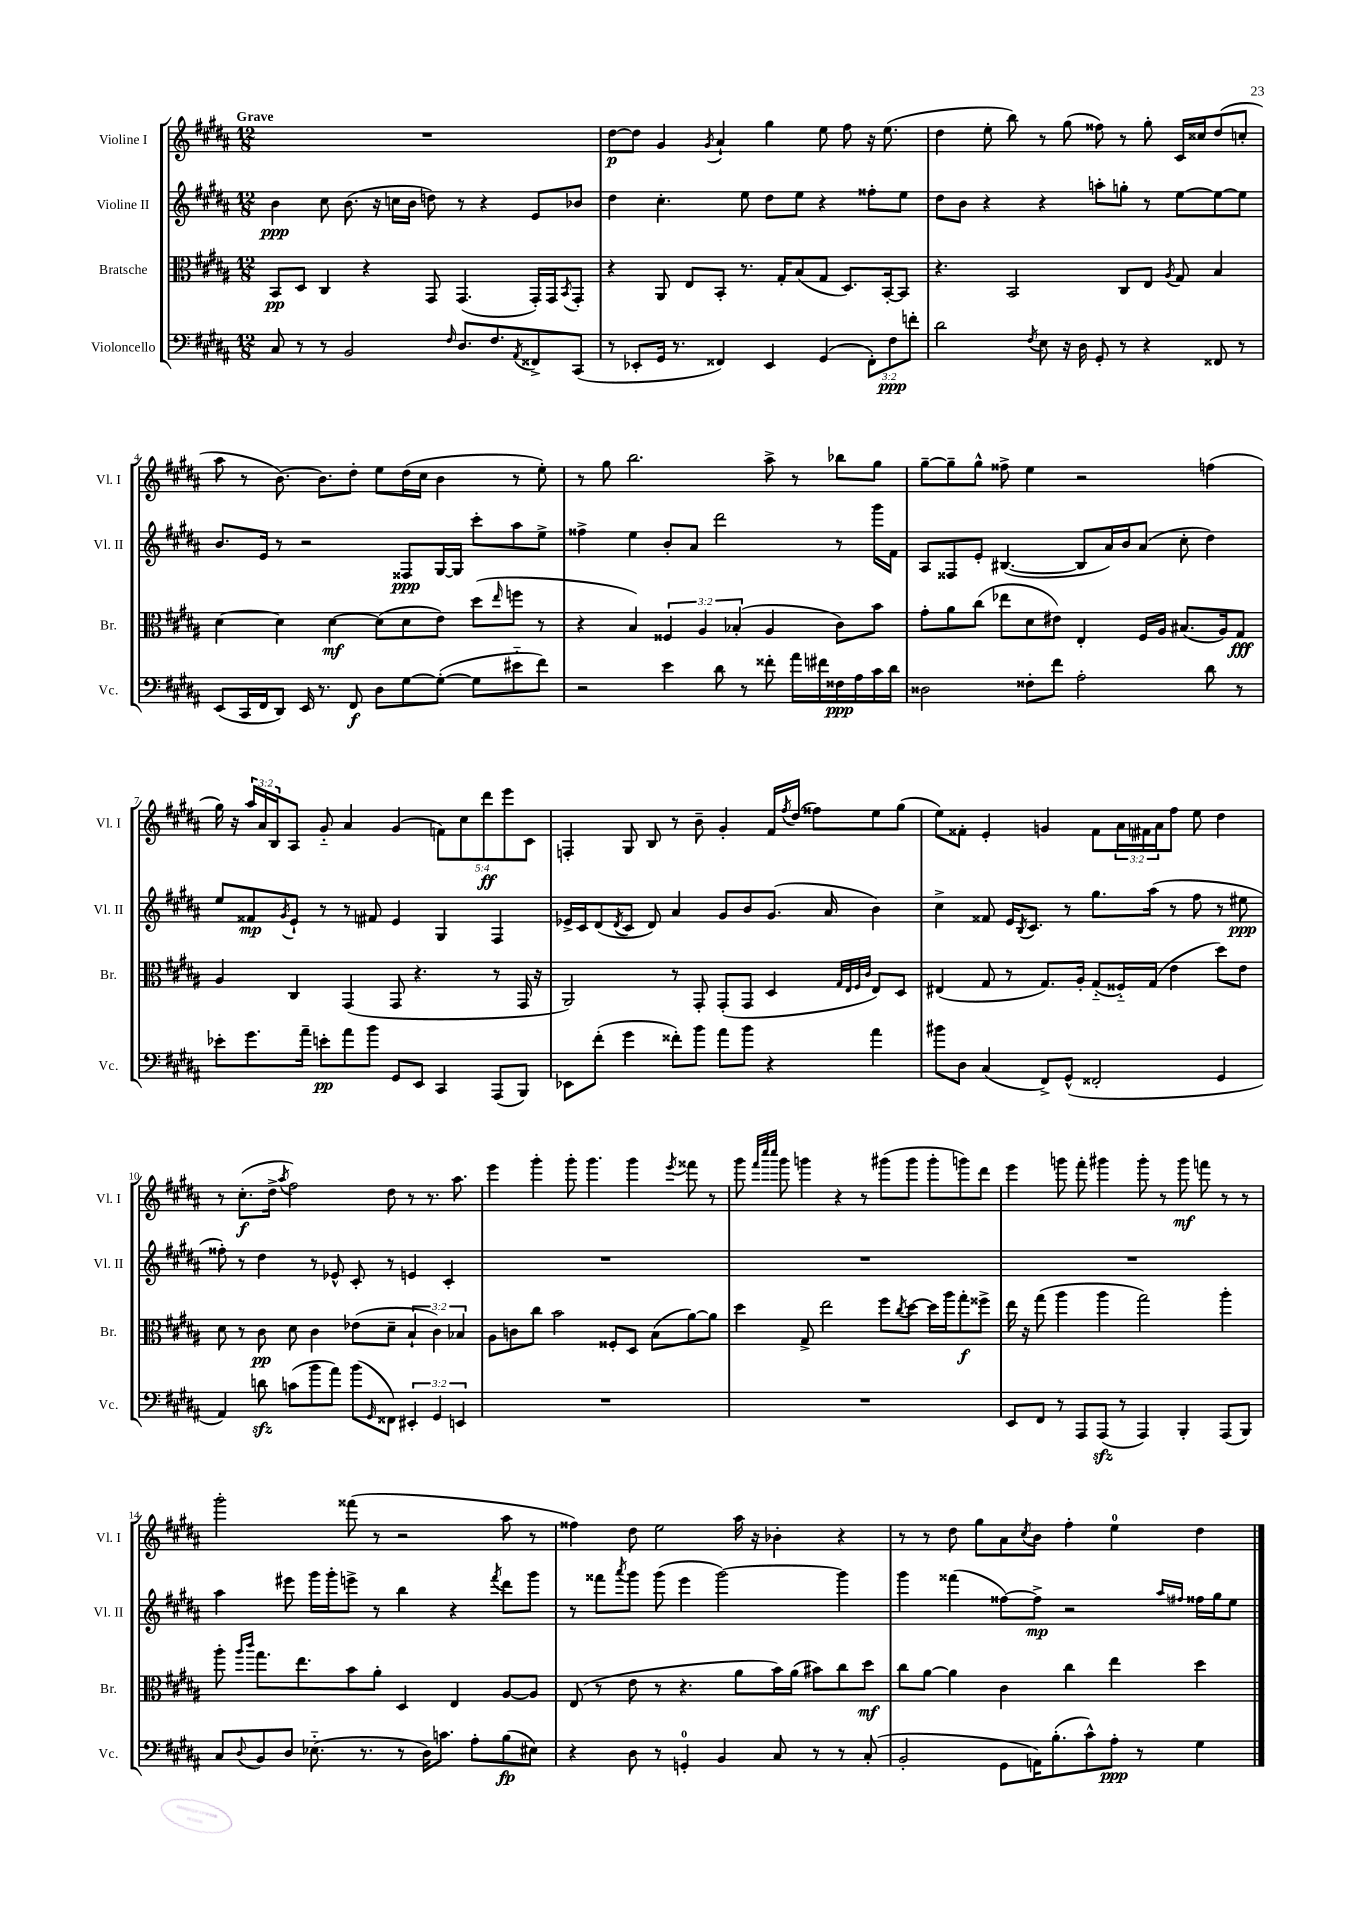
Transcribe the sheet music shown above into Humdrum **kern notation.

**kern	**kern	**kern	**kern
*staff4	*staff3	*staff2	*staff1
*clefF4	*clefC3	*clefG2	*clefG2
*k[f#c#g#d#a#]	*k[f#c#g#d#a#]	*k[f#c#g#d#a#]	*k[f#c#g#d#a#]
*M12/8	*M12/8	*M12/8	*M12/8
8C#	8BB	4b	1.r
8r	8D#	.	.
8r	4C#	8cc#	.
2BB	.	(8.b	.
.	4r	.	.
.	.	16r	.
.	.	16cc	.
.	.	16b	.
.	8GG#	8dd)	.
16qqF#	.	.	.
8.D#	(4.GG#	8r	.
.	.	4r	.
8.F#	.	.	.
8qAA#	.	.	.
8FF##^	16GG#')	8e	.
.	16GG#	.	.
.	8qBB	.	.
(8CC#	8GG#'	8b-	.
=	=	=	=
8r	4r	4dd#	[8dd#
8EE-'	.	.	8dd#]
16GG#	8AA#	4.cc#'	4g#
8.r	.	.	.
.	8E	.	.
.	.	.	8qg#
4FF##)	8BB'	.	4a#`
.	8.r	8ee	.
4EE-	.	8dd#	4gg#
.	16G#'	.	.
.	(8B	8ee	.
(4GG#	8G#	4r	8ee
.	8.D#)	.	8ff#
12FF##')	.	8ff##'	16r
.	[16BB'	.	(8.ee
12F#	.	.	.
.	8BB]	8ee	.
12f'	.	.	.
=	=	=	=
2d#	4.r	8dd#	4dd#
.	.	8b	.
.	.	4r	8ee'
.	2BB	.	8bb)
8qF#	.	.	.
8E	.	4r	8r
16r	.	.	(8gg#
16D#	.	.	.
8GG#'	.	8aa'	8ff##)
8r	8C#	8gg'	8r
4r	8E	8r	8gg#'
.	8qA#	.	.
.	8G#	[8ee	16c#
.	.	.	16cc##
8FF##	4B	8ee_	(8dd#
8r	.	8ee]	8cc'
=	=	=	=
(8EE	[4d#	8.b	8aa#
16CC#	.	.	8r
16FF#	.	16e	.
8DD#)	4d#]	8r	[8.b)
16EE	.	2r	.
8.r	.	.	8.b]
.	[4d#	.	.
8FF#	.	.	8dd#'
8D#	(8d#]	.	8ee
[8G#	8d#	8F##	(16dd#
.	.	.	16cc#
(8G#'_	8e)	[16G#	4b
.	.	16G#]	.
8G#]	(8dd#	8ccc#'	.
.	16qqee	.	.
8e#'~	8ff	8aa#	8r
8f#)	8r	8ee^	8ee')
=	=	=	=
2r	4r	4ff##^	8r
.	.	.	8gg#
.	4B)	4ee	2.bb
4e	6F##	8b'	.
.	.	8a#	.
.	6A#	.	.
8d#	.	2ddd#	.
.	(6B-'	.	.
8r	.	.	.
8f##'	4A#	.	8aa#^
16a#	.	.	8r
16f#	.	.	.
16F##	8c#)	8r	8bb-
16A#	.	.	.
16c#	8b	16ggg#	8gg#
16d#	.	16f#	.
=	=	=	=
2D##	8g#'	8A#	[8gg#~
.	8a#	8F##	8gg#~]
.	(8cc#	8e'	8gg#^^
.	8ee-	([4.B#	8ff##^
8F##'	8d#	.	4ee
8f#	8e#)	.	.
2A#'	4E'	8B#]	2r
.	.	16a#)	.
.	.	16b	.
.	16F#	(8a#	.
.	16A#	.	.
.	(8.B#	8cc#'	.
8d#	.	4dd#)	(4ff
.	16A#)	.	.
8r	8G#	.	.
=	=	=	=
8e-'	4A#	8ee	16gg#)
.	.	.	16r
8.g#	.	8f##	24aa#
.	.	.	24a#
.	.	.	24B
.	.	8qg#	.
.	4C#	8e`	8A#
16a#~	.	.	.
8e'	.	8r	8g#'~
8a#	(4GG#	8r	4a#
8b	.	8f#	.
8GG#	8GG#	4e	(4g#
8EE	4.r	.	.
4CC#	.	4G#	10f)
.	.	.	10cc#
.	.	.	10ddd#
(8AAA#	8r	4F#	.
.	.	.	10eee
8BBB)	16GG#	.	.
.	.	.	10c#
.	16r	.	.
=	=	=	=
8EE-	2AA#)	16e-^	4F'
.	.	16c#	.
(8f#'	.	(8d#	.
.	.	8qd#	.
4g#	.	8c#	8G#
.	.	8d#)	8B
8f##')	8r	4a#	8r
8b	8GG#'	.	8b~
8a#	(8GG#'	8g#	4g#'
8b	8GG#	8b	.
4r	4D#	(8.g#	16f#
.	.	.	8qff#
.	.	.	(16dd#
.	.	.	8ff##)
.	.	16a#	.
.	32qqG#	.	.
.	32qqE	.	.
.	32qqF#	.	.
.	32qqc#	.	.
4a#	8E)	4b)	8ee
.	8D#	.	(8gg#
=	=	=	=
8b#	(4E#	4cc#^	8ee)
8D#	.	.	8f##'
(4C#	8G#	8f##	4e'
.	8r	16e	.
.	.	8qB	.
.	.	8.c#	.
8FF#^)	8.G#)	.	4g
(8GG#^^	.	8r	.
.	16A#'	.	.
2FF##'	(8G#'~	8.gg#	8f##
.	16F##'~)	.	24a#
.	.	.	24f#
.	(16G#	(16aa#	.
.	.	.	24a#
.	4e	8r	8ff#
.	.	8ff#	8ee
4GG#	8dd#)	8r	4dd#
.	8e	8ee#	.
=	=	=	=
4AA#)	8d#	8ff##')	8r
.	8r	8r	(8.cc#'
8d	8c#	4dd#	.
.	.	.	16dd#^
.	.	.	8qaa#
(8c	8d#	.	2ff#)
8b	4c#	8r	.
8a#)	.	8e-^^	.
(8b	(8e-	8c#'	.
16qqGG#	.	.	.
8FF##)	8d#~	8r	8dd#
6EE#'	6B`	4e	8r
.	.	.	8.r
6GG#	6c#)	.	.
.	.	4c#'	.
.	.	.	8.aa#
6EE	6B-	.	.
=	=	=	=
1.r	8A#	1.r	4eee
.	8c	.	.
.	8cc#	.	4ggg#'
.	2b	.	.
.	.	.	8ggg#'
.	.	.	4.ggg#
.	8F##'	.	.
.	8D#	.	4ggg#
.	(8B	.	.
.	.	.	8qeee
.	[8a#)	.	8fff##
.	8a#]	.	8r
=	=	=	=
1.r	4dd#	1.r	8ggg#
.	.	.	32qqfff#
.	.	.	32qqcccc#
.	.	.	32qqcccc#
.	.	.	8ggg#
.	8G#^	.	4ggg
.	2ee	.	.
.	.	.	4r
.	.	.	8r
.	8ff#	.	(8ggg#
.	8qcc#	.	.
.	[8dd#	.	8ggg#
.	16dd#]	.	8ggg#'
.	16aa#	.	.
.	8gg#'	.	8ggg)
.	8ff##^	.	8ddd#
=	=	=	=
8EE	16ee	1.r	4eee
.	16r	.	.
8FF#	(8gg#	.	.
8r	4aa#	.	8ggg
8AAA#	.	.	8fff#'
(8AAA#	4aa#	.	4ggg#
8r	.	.	.
4AAA#)	2gg#)	.	8ggg#'
.	.	.	8r
4BBB'	.	.	8ggg#
.	.	.	8fff
(8AAA#	4aa#'	.	8r
8BBB)	.	.	8r
=	=	=	=
8C#	8aa#'	4aa#	2ggg#'
.	16qqaa#	.	.
8qqD#	16qqccc#	.	.
8BB	8.gg#	.	.
8D#	.	8eee#	.
.	8.ee	.	.
(8.E-'~	.	16ggg#	.
.	.	16ggg#'	.
.	8b	8eee^	(8fff##
8.r	.	.	.
.	8a#'	8r	8r
8r	4D#	4bb	2r
16D#)	.	.	.
8.c	.	.	.
.	4E	4r	.
8A#'	.	.	.
.	.	8qfff#	.
(8B	[8A#	8ddd#	8aa#
8E#)	8A#]	8ggg#	8r
=	=	=	=
4r	(8E	8r	4ff##)
.	8r	8fff##	.
.	.	8qaaa#	.
8D#	8e	8ggg#	8dd#
8r	8r	(8ggg#	2ee
4GG'	4.r	4eee	.
4BB	.	[2ggg#)	.
.	8a#	.	16aa#
.	.	.	16r
8C#	16b)	.	4b-'
.	(16a#	.	.
8r	8b#)	.	.
8r	8cc#	4ggg#]	4r
(8C#'	8dd#	.	.
=	=	=	=
2BB'	8cc#	4ggg#	8r
.	[8a#	.	8r
.	4a#]	(4fff##	8dd#
.	.	.	8gg#
8GG#	4c#	[8ff##)	8a#
.	.	.	8qcc#
16AA)	.	8ff##^]	8b
(8.B'	.	.	.
.	4cc#	2r	4ff#'
8c#^^)	.	.	.
8A#'	4ee	.	4ee
8r	.	.	.
.	.	16qqaa#	.
.	.	16qqff#	.
4G#	4dd#	16ff##	4dd#
.	.	16gg#	.
.	.	8ee	.
==	==	==	==
*-	*-	*-	*-
